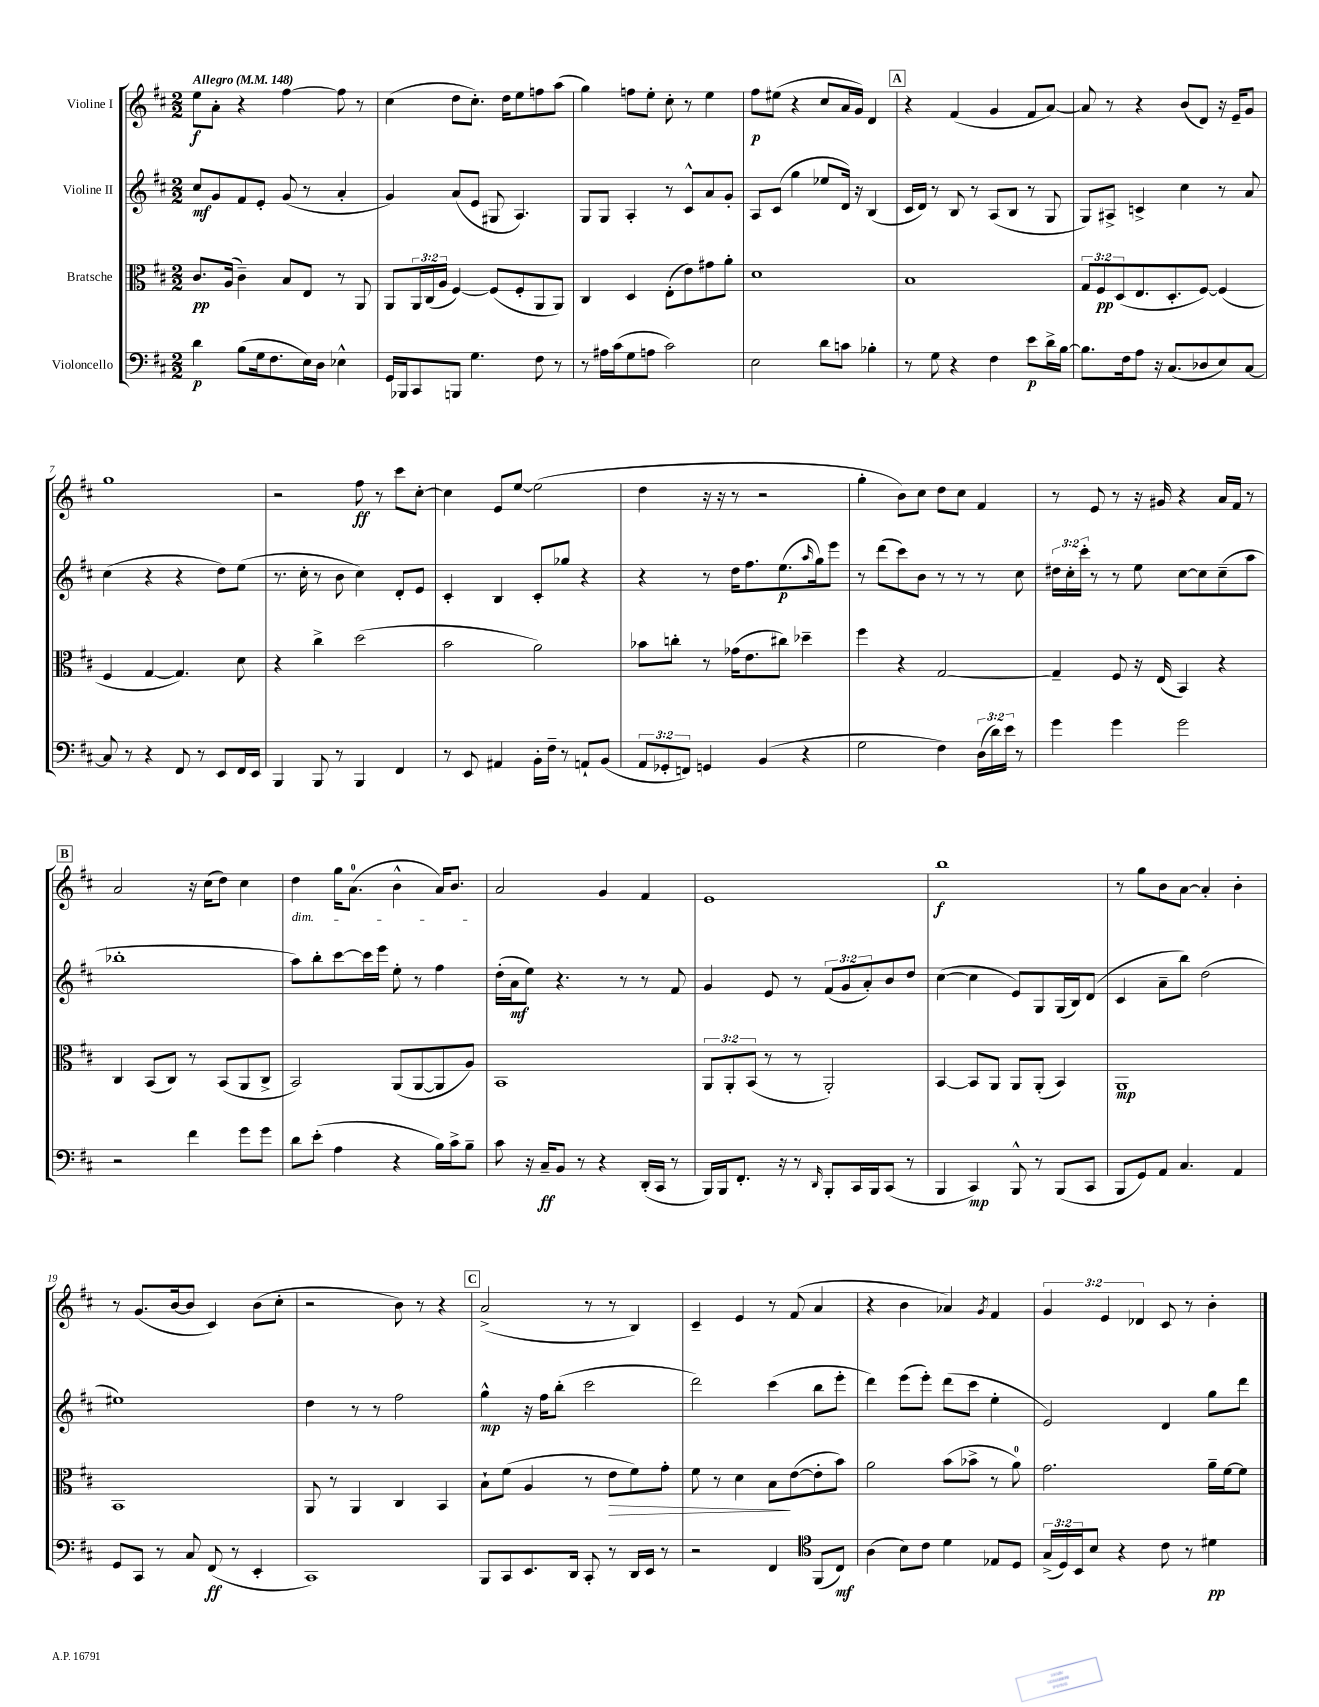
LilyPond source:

<<
\new StaffGroup <<
\new Staff = "s0" \with { instrumentName = "Violine I" } {
    \clef treble \key d \major \numericTimeSignature \time 2/2 \override Staff.TupletNumber.text = #tuplet-number::calc-fraction-text \tempo "Allegro" 4 = 148
    e''8\f a'8-. r4 fis''4~ fis''8 r8 |
    cis''4( d''8 cis''8.-.) d''16 e''8 f''8 a''8( |
    g''4) f''8 e''8-. cis''8-. r8 e''4 |
    fis''8\p eis''8( r4 cis''8 a'16 g'16) d'4 |
    \mark \markup { \box "A" } r4 fis'4( g'4 fis'8 a'8~) |
    a'8 r8 r4 b'8( d'8) r16 e'16-- g'8 |
    g''1 |
    r2 fis''8\ff r8 cis'''8 cis''8~-. |
    cis''4 e'8 e''8~ e''2( |
    d''4 r16 r16 r8 r2 |
    g''4-. b'8) cis''8 d''8 cis''8 fis'4 |
    r8 e'8 r8 r16 gis'16 r4 a'16 fis'16 r8 |
    \mark \markup { \box "B" } a'2 r16 cis''16( d''8) cis''4 |
    d''4\dim g''16 a'8.-0( b'4-^ a'16) b'8.\! |
    a'2 g'4 fis'4 |
    e'1 |
    b''1\f |
    r8 g''8 b'8 a'8~ a'4-. b'4-. |
    r8 g'8.( b'16~ b'8 cis'4) b'8( cis''8-. |
    r2 b'8) r8 r4 |
    \mark \markup { \box "C" } a'2->( r8 r8 b4) |
    cis'4-- e'4 r8 fis'8( a'4 |
    r4 b'4 aes'4) \acciaccatura { g'8 } fis'4 |
    \tuplet 3/2 { g'4 e'4 des'4 } cis'8 r8 b'4-. \bar "|." |
}
\new Staff = "s1" \with { instrumentName = "Violine II" } {
    \clef treble \key d \major \numericTimeSignature \time 2/2 \override Staff.TupletNumber.text = #tuplet-number::calc-fraction-text
    cis''8\mf g'8 fis'8 e'8-. g'8( r8 a'4-. |
    g'4) a'8( e'8 gis8 a4.) |
    g8 g8 a4-. r8 cis'8-^ a'8 g'8-. |
    a8 cis'8( g''4 ees''8 d'16) r16 b4( |
    \mark \markup { \box "A" } cis'16 d'16) r8 b8 r8 a8( b8 r8 g8 |
    g8) ais8-> c'4-> cis''4 r8 a'8 |
    cis''4( r4 r4 d''8) e''8( |
    r8. cis''16-. r8 b'8 cis''4) d'8-. e'8 |
    cis'4-. b4 cis'8-. ges''8 r4 |
    r4 r8 d''16 fis''8. e''8.\p( \grace { a''16 } g''16) e'''8 |
    r8 d'''8( cis'''8) b'8 r8 r8 r8 cis''8 |
    \tuplet 3/2 { dis''16 cis''16-. cis'''16-. } r8 r8 e''8 cis''8~ cis''8 cis''8--( a''8 |
    \mark \markup { \box "B" } bes''1-. |
    a''8) b''8-. cis'''8~ cis'''16 e'''16 e''8-. r8 fis''4 |
    d''16-.( a'16\mf e''8) r4. r8 r8 fis'8 |
    g'4 e'8 r8 \tuplet 3/2 { fis'8( g'8 a'8-.) } b'8 d''8 |
    cis''4~( cis''4 e'8) g8 g16( b16) d'8( |
    cis'4 a'8-- b''8) d''2( |
    eis''1) |
    d''4 r8 r8 fis''2 |
    \mark \markup { \box "C" } g''4-^\mp r16 fis''16 b''8-.( cis'''2 |
    d'''2) cis'''4( b''8 e'''8-. |
    d'''4) e'''8( e'''8-.) d'''8( cis'''8 e''4-. |
    e'2) d'4 g''8 d'''8 \bar "|." |
}
\new Staff = "s2" \with { instrumentName = "Bratsche" } {
    \clef alto \key d \major \numericTimeSignature \time 2/2 \override Staff.TupletNumber.text = #tuplet-number::calc-fraction-text
    cis'8.\pp a16( cis'4--) b8 e8 r8 a,8 |
    a,8 \tuplet 3/2 { a,16 cis16( a16 } fis4~) fis8( fis8-. a,8 a,8) |
    cis4 d4 e8-.( e'8) gis'8 a'8-. |
    d'1 |
    \mark \markup { \box "A" } b1 |
    \tuplet 3/2 { g8 fis8\pp d8( } e8. d8.-. fis8~) fis4( |
    fis4 g4~ g4.) d'8 |
    r4 cis''4-> d''2( |
    b'2 a'2) |
    bes'8 c''8-. r8 ges'16( e'8. cis''8) des''4-- |
    fis''4 r4 g2~ |
    g4-- fis8 r16 e16( b,4) r4 |
    \mark \markup { \box "B" } cis4 b,8( cis8) r8 b,8( a,8 cis8-> |
    b,2) a,8( a,8~ a,8 a8) |
    b,1 |
    \tuplet 3/2 { a,8 a,8-. b,8( } r8 r8 a,2-.) |
    b,4~ b,8 a,8 a,8 a,8-.( b,4) |
    a,1\mp |
    b,1 |
    a,8 r8 a,4 cis4 b,4 |
    \mark \markup { \box "C" } b8-! fis'8( a4 r8 e'8\> fis'8) g'8-. |
    fis'8 r8 d'4 b8\! e'8~( e'8-. b'8) |
    a'2 b'8( bes'8-> r8 a'8-0) |
    g'2. a'16-- fis'16~ fis'8 \bar "|." |
}
\new Staff = "s3" \with { instrumentName = "Violoncello" } {
    \clef bass \key d \major \numericTimeSignature \time 2/2 \override Staff.TupletNumber.text = #tuplet-number::calc-fraction-text
    d'4\p b8( g16 fis8. e16) d16 ees4-^ |
    g,16 bes,,16 cis,8 b,,8 g4. fis8 r8 |
    r8 ais16 cis'16( g8 a8 cis'2) |
    e2 d'8 c'8 bes4-. |
    \mark \markup { \box "A" } r8 g8 r4 fis4 e'8\p d'16-> b16~ |
    b8. fis16 a8 r16 cis8.( des8 e8) cis8~ |
    cis8 r8 r4 fis,8 r8 e,8 fis,16 e,16 |
    b,,4 b,,8 r8 b,,4 fis,4 |
    r8 e,8 ais,4 b,16-. fis16-- r8 a,8-! b,8( |
    \tuplet 3/2 { a,8 ges,8-. f,8) } g,4 b,4( r4 |
    g2 fis4) \tuplet 3/2 { d16( d'16) e'16 } r8 |
    g'4 g'4 g'2 |
    \mark \markup { \box "B" } r2 fis'4 g'8 g'8 |
    d'8 e'8-.( a4 r4 b16) cis'16-> b8-- |
    cis'8 r16 cis16--\ff b,8 r8 r4 d,16-.( cis,16 r8 |
    b,,16) b,,16 fis,8.-. r16 r8 \grace { d,16 } b,,8-. cis,16 b,,16 cis,8( r8 |
    b,,4 cis,4\mp) b,,8-^ r8 b,,8( cis,8 |
    b,,8 g,8) a,8 cis4. a,4 |
    g,8 cis,8 r8 cis8 fis,8\ff( r8 e,4-. |
    cis,1) |
    \mark \markup { \box "C" } b,,8 cis,8 e,8. d,16 cis,8-. r8 d,16 e,16 r8 |
    r2 fis,4 \clef tenor fis,8( cis8\mf) |
    a4( b8) cis'8 d'4 ees8 d8 |
    \tuplet 3/2 { g16->( d16) b,16 } b8 r4 cis'8 r8 dis'4\pp \bar "|." |
}
>>
>>
